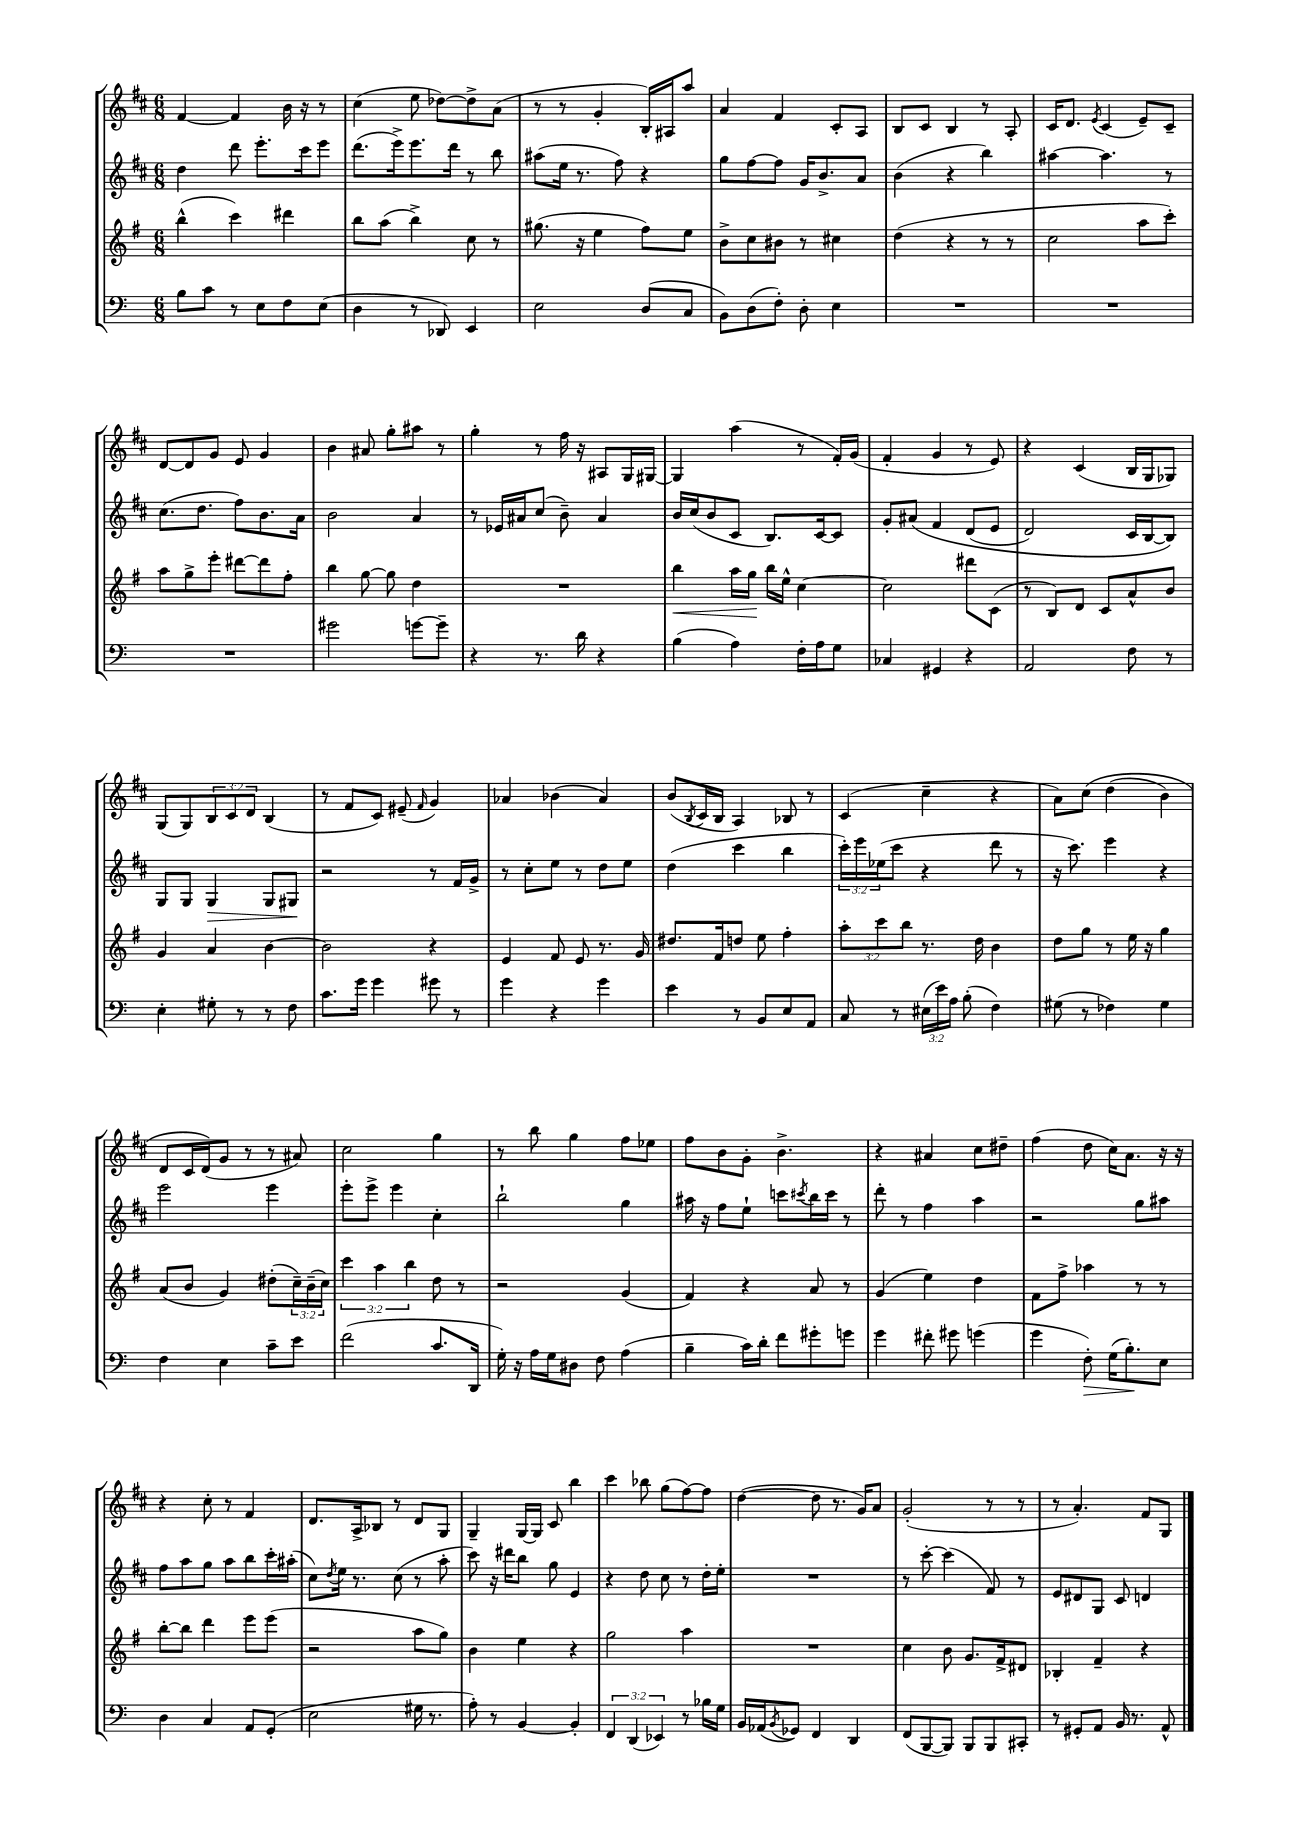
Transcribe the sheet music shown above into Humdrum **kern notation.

**kern	**kern	**kern	**kern
*staff4	*staff3	*staff2	*staff1
*clefF4	*clefG2	*clefG2	*clefG2
*k[]	*k[f#]	*k[f#c#]	*k[f#c#]
*M6/8	*M6/8	*M6/8	*M6/8
8B\L	(4bb^^\	4dd\	[4f#/
8c\J	.	.	.
8r	4ccc\)	8ddd\	4f#/]
8E\L	.	8.eee'\L	.
8F\	4ddd#\	.	16b\
.	.	16ccc#\k	16r
(8E\J	.	8eee\J	8r
=	=	=	=
4D\	8bb\L	(8.ddd\L	(4cc#\
.	(8aa\J	.	.
.	.	16eee^\k)	.
8r	4bb^\)	8.eee\	8ee\
8DD-/)	.	.	[8dd-\L)
.	.	16ddd\Jk	.
4EE/	8cc\	8r	8dd-^\]
.	8r	8bb\	(8a\J
=	=	=	=
2E\	(8.gg#\	(8aa#\L	8r
.	.	16ee\Jk	8r
.	16r	8.r	.
.	4ee\	.	4g'/
.	.	8ff#\)	.
(8D/L	8ff#\L)	4r	16B'/LL)
.	.	.	16A#/J
8C/J	8ee\J	.	8aa/J
=	=	=	=
8BB\L)	8b^\L	8gg\L	4a/
(8D\	8cc\	[8ff#\	.
8F'\J)	8b#\J	8ff#\]J	4f#/
8D'\	8r	16g/LK	.
.	.	8.b^/	.
4E\	4cc#\	.	8c#'/L
.	.	8a/J	8A/J
=	=	=	=
2.r	(4dd\	(4b\	8B/L
.	.	.	8c#/J
.	4r	4r	4B/
.	8r	4bb\)	8r
.	8r	.	8A'/
=	=	=	=
2.r	2cc\	[4aa#\	16c#/LK
.	.	.	8.d/J
.	.	.	8qe/
.	.	4.aa#\]	(4c#/
.	8aa\L	.	8e~/L)
.	8ccc'\J)	8r	8c#~/J
=	=	=	=
2.r	8aa\L	(8.cc#\L	[8d/L
.	8gg^\	.	8d/]
.	.	8.dd\J	.
.	8eee'\J	.	8g/J
.	[8ddd#\L	8ff#\L)	8e/
.	8ddd#\]	8.b\	4g/
.	8ff#'\J	.	.
.	.	16a\Jk	.
=	=	=	=
2g#\	4bb\	2b\	4b\
.	[8gg\	.	8a#/
.	8gg\]	.	8gg'\L
[8g\L	4dd\	4a/	8aa#\J
8g~\]J	.	.	8r
=	=	=	=
4r	2.r	8r	4gg'\
.	.	16e-/LL	.
.	.	16a#/J	.
8.r	.	(8cc#/J	8r
.	.	8b~\)	16ff#\
16d\	.	.	16r
4r	.	4a#/	8A#/L
.	.	.	16G/L
.	.	.	[16G#/JJ
=	=	=	=
(4B\	4bb\	16b/LL	4G#/]
.	.	(16cc#/J	.
.	.	8b/	.
4A\)	16aa\LL	8c#/J	(4aa\
.	16gg\JJ	.	.
.	16bb\LL	8.B/L)	.
.	16ee^^\JJ	.	.
16F'\LL	[4cc\	.	8r
16A\J	.	[16c#/k	.
8G\J	.	8c#/]J	16f#'/LL)
.	.	.	(16g/JJ
=	=	=	=
4C-/	2cc\]	8g'/L	4f#'/
.	.	&(8a#/J	.
4GG#/	.	4f#/	4g/
4r	8ddd#\L	(8d/L	8r
.	(8c\J	8e/J	8e/)
=	=	=	=
2AA/	8r	2d/)	4r
.	8B/L)	.	.
.	8d/J	.	(4c#/
.	8c/L	.	.
8F\	8a^^/	16c#/LL	16B/LL
.	.	[16B/J	16G/J
8r	8b/J	8B/]J&)	8G-/J)
=	=	=	=
4E'\	4g/	8G/L	(8G/L
.	.	8G/J	8G/)
8G#'\	4a/	4G/	12B/
.	.	.	12c#/
8r	.	.	.
.	.	.	12d/J
8r	[4b\	8G/L	(4B/
8F\	.	8G#/J	.
=	=	=	=
8.c\L	2b\]	2r	8r
.	.	.	8f#/L
16g\Jk	.	.	.
4g\	.	.	8c#/J)
.	.	.	(8e#~/
.	.	.	16qqf#/
8g#\	4r	8r	4g/)
8r	.	16f#/LL	.
.	.	16g^/JJ	.
=	=	=	=
4g\	4e/	8r	4a-/
.	.	8cc#'\L	.
4r	8f#/	8ee\J	(4b-\
.	8e/	8r	.
4g\	8.r	8dd\L	4a-/)
.	.	8ee\J	.
.	16g/	.	.
=	=	=	=
4e\	8.dd#/L	(4dd\	(8b/L
.	.	.	8qB/
.	.	.	16c#/L
.	16f#/k	.	16B/JJ
8r	8dd/J	4ccc#\	4A/)
8BB/L	8ee\	.	.
8E/	4ff#'\	4bb\	8B-/
8AA/J	.	.	8r
=	=	=	=
8C/	12aa'\L	24ccc#'\LL)	(4c#/
.	.	24eee\	.
.	12ccc\	(24ee-\J	.
8r	.	8ccc#\J	.
.	12bb\J	.	.
(24E#\LL	8.r	4r	4cc#~\
24e\)	.	.	.
24A\JJ	.	.	.
(8B'\	.	.	.
.	16dd\	.	.
4F\)	4b\	8ddd\	4r
.	.	8r	.
=	=	=	=
(8G#\	8dd\L	16r	8a\L)
.	.	8.ccc#\)	.
8r	8gg\J	.	&(8cc#\J
4F-\)	8r	4eee\	(4dd\
.	16ee\	.	.
.	16r	.	.
4G#\	4gg\	4r	4b\)
=	=	=	=
4F\	(8a/L	2eee\	8d/L
.	8b/J	.	16c#/L
.	.	.	(16d/J&)
4E\	4g/)	.	8g/J
.	.	.	8r
8c~\L	(8dd#'\L	4eee\	8r
8e\J	24cc~\L)	.	8a#/)
.	(24b~\	.	.
.	24cc\JJ)	.	.
=	=	=	=
(2f\	6ccc\	8eee'\L	2cc#\
.	.	8eee^\J	.
.	6aa\	.	.
.	.	4eee\	.
.	6bb\	.	.
8.c/L	8dd\	4cc#'\	4gg\
.	8r	.	.
16DD/Jk	.	.	.
=	=	=	=
16G'\)	2r	2bb`\	8r
16r	.	.	.
16A\LL	.	.	8bb\
16G\J	.	.	.
8D#\J	.	.	4gg\
8F\	.	.	.
(4A\	(4g/	4gg\	8ff#\L
.	.	.	8ee-\J
=	=	=	=
4B~\	4f#/)	16aa#\	8ff#\L
.	.	16r	.
.	.	8ff#\L	8b\
16c\LL)	4r	8ee`\J	8g'\J
16d'\JJ	.	.	.
8f\L	.	8ccc\L	4.b^\
.	.	8qccc#/	.
8g#'\	8a/	16bb\L	.
.	.	16ccc#\JJ	.
8g\J	8r	8r	.
=	=	=	=
4g\	(4g/	8ddd'\	4r
.	.	8r	.
8f#'\	4ee\)	4ff#\	4a#/
8g#\	.	.	.
(4g\	4dd\	4aa\	8cc#\L
.	.	.	8dd#~\J
=	=	=	=
4g\	8f#\L	2r	(4ff#\
.	8ff#^\J	.	.
8F'\)	4aa-\	.	8dd\
(16G\LK	.	.	16cc#\LK)
8.B'\)	.	.	8.a\J
.	8r	8gg\L	.
8E\J	8r	8aa#\J	16r
.	.	.	16r
=	=	=	=
4D\	[8bb'\L	8ff#\L	4r
.	8bb\]J	8aa\	.
4C/	4ddd\	8gg\J	8cc#'\
.	.	8aa\L	8r
8AA/L	8eee\L	8bb\	4f#/
(8GG'/J	(8eee\J	16ccc#'\L	.
.	.	(16aa#'\JJ	.
=	=	=	=
2E\	2r	8cc#\L)	8.d/L
.	.	8qdd/	.
.	.	16ee\Jk	.
.	.	8.r	16A^/k
.	.	.	8B-/J
.	.	(8cc#\	8r
16G#\	8aa\L	8r	8d/L
8.r	.	.	.
.	8gg\J)	8aa'\	8G/J
=	=	=	=
8A'\)	4b\	8ccc#\)	4G~/
8r	.	16r	.
.	.	16ddd#\LK	.
[4BB/	4ee\	8bb\J	[16G/LL
.	.	.	16G/]JJ
.	.	8gg\	8c#/
4BB'/]	4r	4e/	4bb\
=	=	=	=
6FF/	2gg\	4r	4ccc#\
(6DD/	.	.	.
.	.	8dd\	8bb-\
6EE-/)	.	.	.
.	.	8cc#\	(8gg\L
8r	4aa\	8r	[8ff#\)
16B-\LL	.	16dd'\LL	8ff#\]J
16G\JJ	.	16ee'\JJ	.
=	=	=	=
16BB/LL	2.r	2.r	([4dd\
(16AA-/J	.	.	.
8qBB/	.	.	.
8GG-/J)	.	.	.
4FF/	.	.	8dd\]
.	.	.	8.r
4DD/	.	.	.
.	.	.	16g/LK)
.	.	.	8a/J
=	=	=	=
(8FF/L	4cc\	8r	(2g'/
[8BBB/	.	[8ccc#'\	.
8BBB/]J)	8b\	(4ccc#\]	.
8BBB/L	8.g/L	.	.
8BBB/	.	8f#/)	8r
.	16f#^/k	.	.
8CC#'/J	8d#/J	8r	8r
=	=	=	=
8r	4B-'/	8e/L	8r
8GG#'/L	.	8d#/	4.a'/)
8AA/J	4f#~/	8G/J	.
16BB/	.	8c#/	.
8.r	.	.	.
.	4r	4d/	8f#/L
8AA^^/	.	.	8G/J
==	==	==	==
*-	*-	*-	*-
